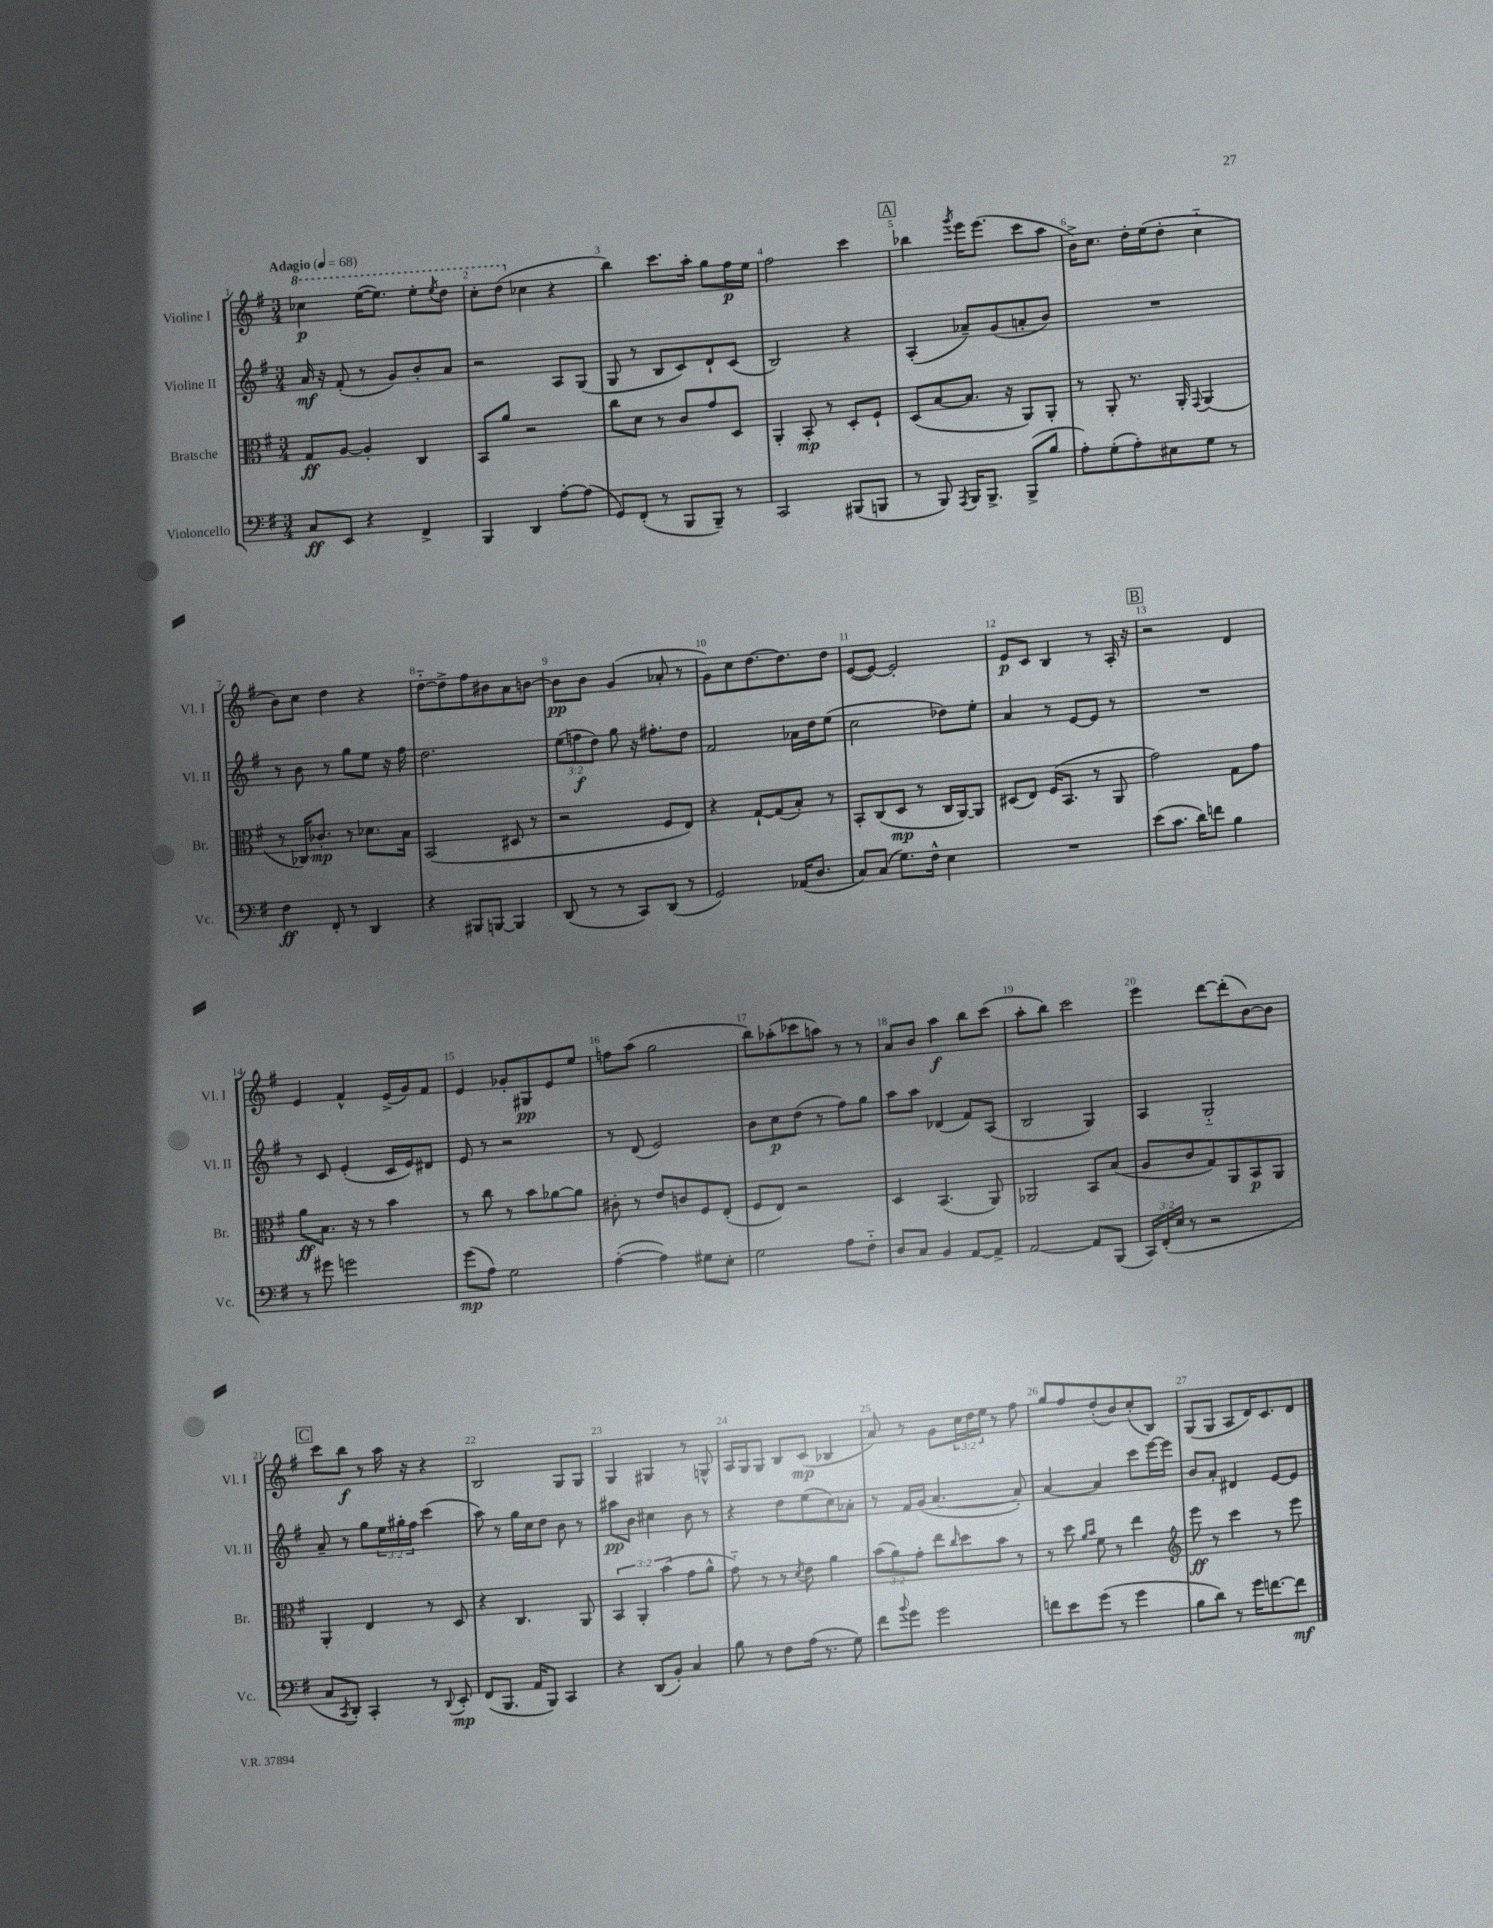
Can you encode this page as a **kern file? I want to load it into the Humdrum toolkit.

**kern	**dynam	**kern	**dynam	**kern	**dynam	**kern	**dynam
*part4	*part4	*part3	*part3	*part2	*part2	*part1	*part1
*staff4	*staff4	*staff3	*staff3	*staff2	*staff2	*staff1	*staff1
*I"Violoncello	*	*I"Bratsche	*	*I"Violine II	*	*I"Violine I	*
*I'Vc.	*	*I'Br.	*	*I'Vl. II	*	*I'Vl. I	*
*clefF4	*	*clefC3	*	*clefG2	*	*clefG2	*
*k[f#]	*	*k[f#]	*	*k[f#]	*	*k[f#]	*
*M3/4	*	*M3/4	*	*M3/4	*	*M3/4	*
*MM68	*	*MM68	*	*MM68	*	*MM68	*
*	*	*	*	*	*	*8va	*
=1	=1	=1	=1	=1	=1	=1	=1
!	!	!	!	!	!	!LO:TX:a:B:t=Adagio	!
8C/L	ff	8G/L	ff	16a/	mf	4ccc-X\	p
.	.	.	.	16r	.	.	.
8EE/J	.	[8A/J	.	(8f#'/	.	.	.
4r	.	4A'/]	.	8r	.	([16eee\KL	.
.	.	.	.	.	.	8.eee\J])	.
.	.	.	.	8g/L)	.	.	.
4FF#^/	.	4C/	.	8b'/	.	8eee'\L	.
.	.	.	.	.	.	8qeee/	.
.	.	.	.	8a/J	.	8ddd\J	.
=2	=2	=2	=2	=2	=2	=2	=2
4BBB/	.	8BB/L	.	2r	.	8ccc'\L	.
.	.	8a/J	.	.	.	(8ddd\J	.
*	*	*	*	*	*	*X8va	*
4DD/	.	2r	.	.	.	4cc-X\	.
[8A'\L	.	.	.	8A/L	.	4r	.
(8A\J]	.	.	.	(8G/J	.	.	.
=3	=3	=3	=3	=3	=3	=3	=3
8GG/L)	.	8cc\L	.	8G/	.	4bb\)	.
(8FF#'/J	.	8d\J	.	8r	.	.	.
8r	.	8r	.	8B/L	.	8.ccc\L	.
8BBB/L	.	8c/L	.	8c/)	.	.	.
.	.	.	.	.	.	16aa'\Jk	.
8BBB~/J)	.	8g/	.	8d`/	.	8gg\L	.
8r	.	8D/J	.	(8c/J	.	16ff#\L	p
.	.	.	.	.	.	16ee\JJ	.
=4	=4	=4	=4	=4	=4	=4	=4
2CC/	.	4AA'/	.	2B/)	.	2ff#\	.
.	.	8BB'/	mp	.	.	.	.
.	.	8r	.	.	.	.	.
(8BBB#X/L	.	8D'/L	.	4r	.	4ccc\	.
8BBBn/J	.	8F#`/J	.	.	.	.	.
!!LO:REH:place=s1:t=A
=5	=5	=5	=5	=5	=5	=5	=5
8r	.	(8D/L	.	(4A'/	.	4bb-X\	.
8BBB/)	.	[8B/	.	.	.	.	.
8qAAA/	.	.	.	.	.	8qggg/	.
16BBB/KL	.	8.B/J]	.	8a-X~/L)	.	16eee\KL	.
8.BBB^/J	.	.	.	.	.	(8.eee\J	.
.	.	.	.	(8g/	.	.	.
.	.	16r	.	.	.	.	.
(8BBB^/L	.	8AA/L)	.	8an'/	.	8ccc\L	.
8B/J	.	8AA'/J	.	8b/J)	.	8aa\J	.
=6	=6	=6	=6	=6	=6	=6	=6
8A'\L)	.	8r	.	2.r	.	16b^\KL)	.
.	.	.	.	.	.	8.cc\J	.
(8G'\	.	8AA'/	.	.	.	.	.
8A'\)	.	8.r	.	.	.	16dd'\LL	.
.	.	.	.	.	.	(16ee\J	.
8E#X\	.	.	.	.	.	8dd'\J	.
.	.	16AA'/	.	.	.	.	.
.	.	8qqGG/	.	.	.	.	.
8G\J	.	(4AA/	.	.	.	4cc\	.
8r	.	.	.	.	.	.	.
!!LO:LB:g=z
=7	=7	=7	=7	=7	=7	=7	=7
4F#\	ff	8r	.	8r	.	8b\L)	.
.	.	16C-X/KL)	.	8b\	.	8cc\J	.
.	.	8.c-X'/J	mp	.	.	.	.
8FF#'/	.	.	.	8r	.	4dd\	.
8r	.	8r	.	8gg\L	.	.	.
4DD/	.	8.d-X\L	.	8ee\J	.	4r	.
.	.	.	.	16r	.	.	.
.	.	16B\Jk	.	16ff#\	.	.	.
=8	=8	=8	=8	=8	=8	=8	=8
4r	.	(2BB/	.	2.dd\	.	[8dd\L	.
.	.	.	.	.	.	8dd^\]	.
8BBB#X/L	.	.	.	.	.	8ff#\	.
[8BBBn/J	.	.	.	.	.	8b#X\	.
4BBB/]	.	8D#X/	.	.	.	8a\	.
.	.	8r	.	.	.	[8bn\J	.
=9	=9	=9	=9	=9	=9	=9	=9
(8DD/	.	2r	.	(12ee\L	.	8b\L]	pp
.	.	.	.	12ffn\	f	.	.
8r	.	.	.	.	.	8b\J	.
.	.	.	.	12dd\J)	.	.	.
8r	.	.	.	8gg\	.	(4g/	.
8CC/L)	.	.	.	16r	.	.	.
.	.	.	.	8.ff#X'\L	.	.	.
(8DD/J	.	8F#/L	.	.	.	8a-X'/	.
8r	.	8E/J)	.	8dd\J	.	8r	.
=10	=10	=10	=10	=10	=10	=10	=10
2GG/)	.	4r	.	2f#/	.	8g\L)	.
.	.	.	.	.	.	8cc\	.
.	.	[8G`/L	.	.	.	[8.dd\	.
.	.	(8G/]	.	.	.	.	.
.	.	.	.	.	.	8.dd\]	.
(16AA-X/KL	.	8B'/J)	.	16a-X\LL	.	.	.
8.D/J	.	.	.	16dd\J	.	.	.
.	.	8r	.	(8ee\J	.	8dd\J	.
=11	=11	=11	=11	=11	=11	=11	=11
8C/L)	.	8BB'/L	.	2cc\	.	([8e/L	.
(8C/J	.	(8C/	.	.	.	8e/J_)	.
8.G\L)	.	8D/J	mp	.	.	2e'/]	.
.	.	8r	.	.	.	.	.
16F#^^\Jk	.	.	.	.	.	.	.
4E\	.	16C/LL	.	8dd-X\L)	.	.	.
.	.	[16AA/J)	.	.	.	.	.
.	.	8AA/J]	.	8ee'\J	.	.	.
=12	=12	=12	=12	=12	=12	=12	=12
2.r	.	(8D#X/L	.	4a/	.	8e/L	p
.	.	8E/J)	.	.	.	8c/J	.
.	.	(16F#/KL	.	8r	.	4B/	.
.	.	8.BB/J	.	.	.	.	.
.	.	.	.	[8e/L	.	.	.
.	.	8r	.	8e/J]	.	8r	.
.	.	8AA/	.	8r	.	16A'/	.
.	.	.	.	.	.	16r	.
!!LO:REH:place=s1:t=B
=13	=13	=13	=13	=13	=13	=13	=13
(8e\L	.	2g\)	.	2.r	.	2r	.
8.c\J	.	.	.	.	.	.	.
16d\KL)	.	.	.	.	.	.	.
8fn\J	.	.	.	.	.	.	.
4B\	.	8G\L	.	.	.	4d/	.
.	.	8g\J	.	.	.	.	.
!!LO:LB:g=z
=14	=14	=14	=14	=14	=14	=14	=14
8r	.	8a\L	ff	8r	.	4e/	.
8g#X\	.	8.B\J	.	8c/	.	.	.
2gn\	.	.	.	(4e'/	.	4f#^^/	.
.	.	16r	.	.	.	.	.
.	.	8r	.	.	.	.	.
.	.	4b\	.	16c/LL	.	(16e^/LL	.
.	.	.	.	16e/J)	.	16g/J)	.
.	.	.	.	8d#X/J	.	8f#/J	.
=15	=15	=15	=15	=15	=15	=15	=15
(8g\L	mp	8r	.	8e/	.	4e/	.
8A\J)	.	8cc\	.	8r	.	.	.
2G\	.	8r	.	2r	.	8g-X'/L	.
.	.	8b\L	.	.	.	8G#X/	pp
.	.	[8a-X\	.	.	.	8e/	.
.	.	8a-\J]	.	.	.	8ee/J	.
=16	=16	=16	=16	=16	=16	=16	=16
([4A'\	.	8c#X'\	.	8r	.	8ffn\L	.
.	.	8r	.	(8d/	.	(8aa\J	.
4A\])	.	8e/L	.	2e/)	.	2gg\	.
.	.	8cn/	.	.	.	.	.
8G#X\L	.	8F#/	.	.	.	.	.
8E'\J	.	(8E'/J	.	.	.	.	.
=17	=17	=17	=17	=17	=17	=17	=17
2G\	.	8F#/L	.	8b\L	.	8bb\L)	.
.	.	8E/J)	.	8cc\	p	(8aa-X'\	.
.	.	2r	.	(8dd\J	.	8ccc-X\	.
.	.	.	.	8r	.	8aan\J)	.
8A\L	.	.	.	8ff#\L)	.	8r	.
8F#\J	.	.	.	8gg\J	.	8r	.
=18	=18	=18	=18	=18	=18	=18	=18
8D/L	.	4D/	.	8aa\L	.	8a/L	.
8C/J	.	.	.	8aa\J	.	8b/J	.
4BB/	.	(4.BB/	.	(4d-X/	.	4aa\	f
[8AA/L	.	.	.	8f#/L)	.	8bb\L	.
8AA^/J]	.	8AA/)	.	(8A/J	.	(8ccc\J	.
=19	=19	=19	=19	=19	=19	=19	=19
[2AA/	.	2AA-X/	.	2B/	.	8aa'\L	.
.	.	.	.	.	.	8bb\J)	.
.	.	.	.	.	.	2ccc\	.
8AA/L]	.	8BB/L	.	4G/)	.	.	.
(8BBB/J	.	(8B/J	.	.	.	.	.
=20	=20	=20	=20	=20	=20	=20	=20
24CC/LL)	.	8A/L	.	4A/	.	4eee\	.
(24FF#'/	.	.	.	.	.	.	.
24E/JJ	.	.	.	.	.	.	.
8r	.	8c/	.	.	.	.	.
2r	.	8G/)	.	2G/	.	[8ddd\L	.
.	.	8AA/	.	.	.	(8ddd'\]	.
.	.	8BB/	p	.	.	[8b\)	.
.	.	8AA/J	.	.	.	8b\J]	.
!!LO:LB:g=z
!!LO:REH:place=s1:t=C
=21	=21	=21	=21	=21	=21	=21	=21
8C/L	.	4AA'/	.	8a~/	.	8ccc\L	.
8qCC/	.	.	.	.	.	.	.
8DD'/J)	.	.	.	8r	.	8bb\J	f
4CC'/	.	4E/	.	8gg\L	.	8r	.
.	.	.	.	24ee\L	.	16aa\	.
.	.	.	.	24gg#X'\	.	.	.
.	.	.	.	.	.	16r	.
.	.	.	.	24ff#\JJ	.	.	.
8r	.	8r	.	(4ccc\	.	4r	.
8qqDD/	.	.	.	.	.	.	.
8EE'/	mp	8D/	.	.	.	.	.
=22	=22	=22	=22	=22	=22	=22	=22
(8FF#/L	.	4r	.	8aa\)	.	2B/	.
8.BBB/J	.	.	.	8r	.	.	.
.	.	4.C/	.	16gg\LL	.	.	.
16AA/KL	.	.	.	16cc\J	.	.	.
8BBB/J)	.	.	.	8dd\J	.	.	.
4CC/	.	.	.	8b\	.	8G/L	.
.	.	8AA/	.	8r	.	8G/J	.
=23	=23	=23	=23	=23	=23	=23	=23
4r	.	6BB/	.	8aa#X\L	pp	4G/	.
.	.	.	.	8b\J	.	.	.
.	.	6AA'/	.	.	.	.	.
(8DD/L	.	.	.	4cc#X\	.	4G#X/	.
.	.	(6b\	.	.	.	.	.
8BB'/J)	.	.	.	.	.	.	.
4C/	.	8g\L	.	8b\	.	8r	.
.	.	8a^^\J	.	8r	.	8Gn^^/	.
=24	=24	=24	=24	=24	=24	=24	=24
8B\	.	8g\)	.	4r	.	16A/LL	.
.	.	.	.	.	.	16G/J	.
8r	.	8r	.	.	.	8G/J	.
8F#\L	.	8r	.	8dd\L	.	8B/L	.
.	.	8qd/	.	.	.	.	.
(16A\Jk	.	8e\	.	(8ee\	.	(8c/J	mp
8.r	.	.	.	.	.	.	.
.	.	4a\	.	8cc\)	.	4B-X/	.
8G\)	.	.	.	8a-X'\J	.	.	.
=25	=25	=25	=25	=25	=25	=25	=25
8f#\L	.	(12b\L	.	8r	.	8a/)	.
.	.	12a\)	.	.	.	.	.
8qqb/	.	.	.	.	.	.	.
8g\J	.	.	.	16f#/LL	.	8r	.
.	.	12g'\J	.	.	.	.	.
.	.	.	.	(16g/JJ	.	.	.
2g\	.	8ee\L	.	[4.a/	.	8g\L	.
.	.	16qqcc/	.	.	.	.	.
.	.	8dd\	.	.	.	24cc\L	.
.	.	.	.	.	.	24dd\	.
.	.	.	.	.	.	24ee\JJ	.
.	.	8b\J	.	.	.	8r	.
.	.	8r	.	8a'/])	.	8ff#\	.
=26	=26	=26	=26	=26	=26	=26	=26
8fn\L	.	8r	.	[4a/	.	8gg/L	.
8e\	.	8dd\	.	.	.	8ff#/	.
.	.	16qqa/LL	.	.	.	.	.
.	.	16qqb/JJ	.	.	.	.	.
(8g\J	.	8f#\	.	4a/]	.	(8dd'/	.
8r	.	8r	.	.	.	8b/)	.
4g\	.	4ee\	.	8ccc\L	.	(8cc'/	.
.	.	.	.	[16eee\L	.	8B/J)	.
.	.	.	.	16eee\JJ]	.	.	.
=27	=27	=27	=27	=27	=27	=27	=27
*	*	*clefG2	*	*	*	*	*
8B\L	.	8eee\	ff	8b/L	.	(8G/L	.
8d\J)	.	8r	.	8a'/J	.	8G/J	.
8r	.	4ccc\	.	4d#X/	.	8A/L	.
16g\KL	.	.	.	.	.	16d/K)	.
[8.fn\	.	.	.	.	.	8.c/	.
.	.	8r	.	[8e/L	.	.	.
8f\J]	mf	8eee\	.	8e/J]	.	8d/J	.
==	==	==	==	==	==	==	==
*-	*-	*-	*-	*-	*-	*-	*-
